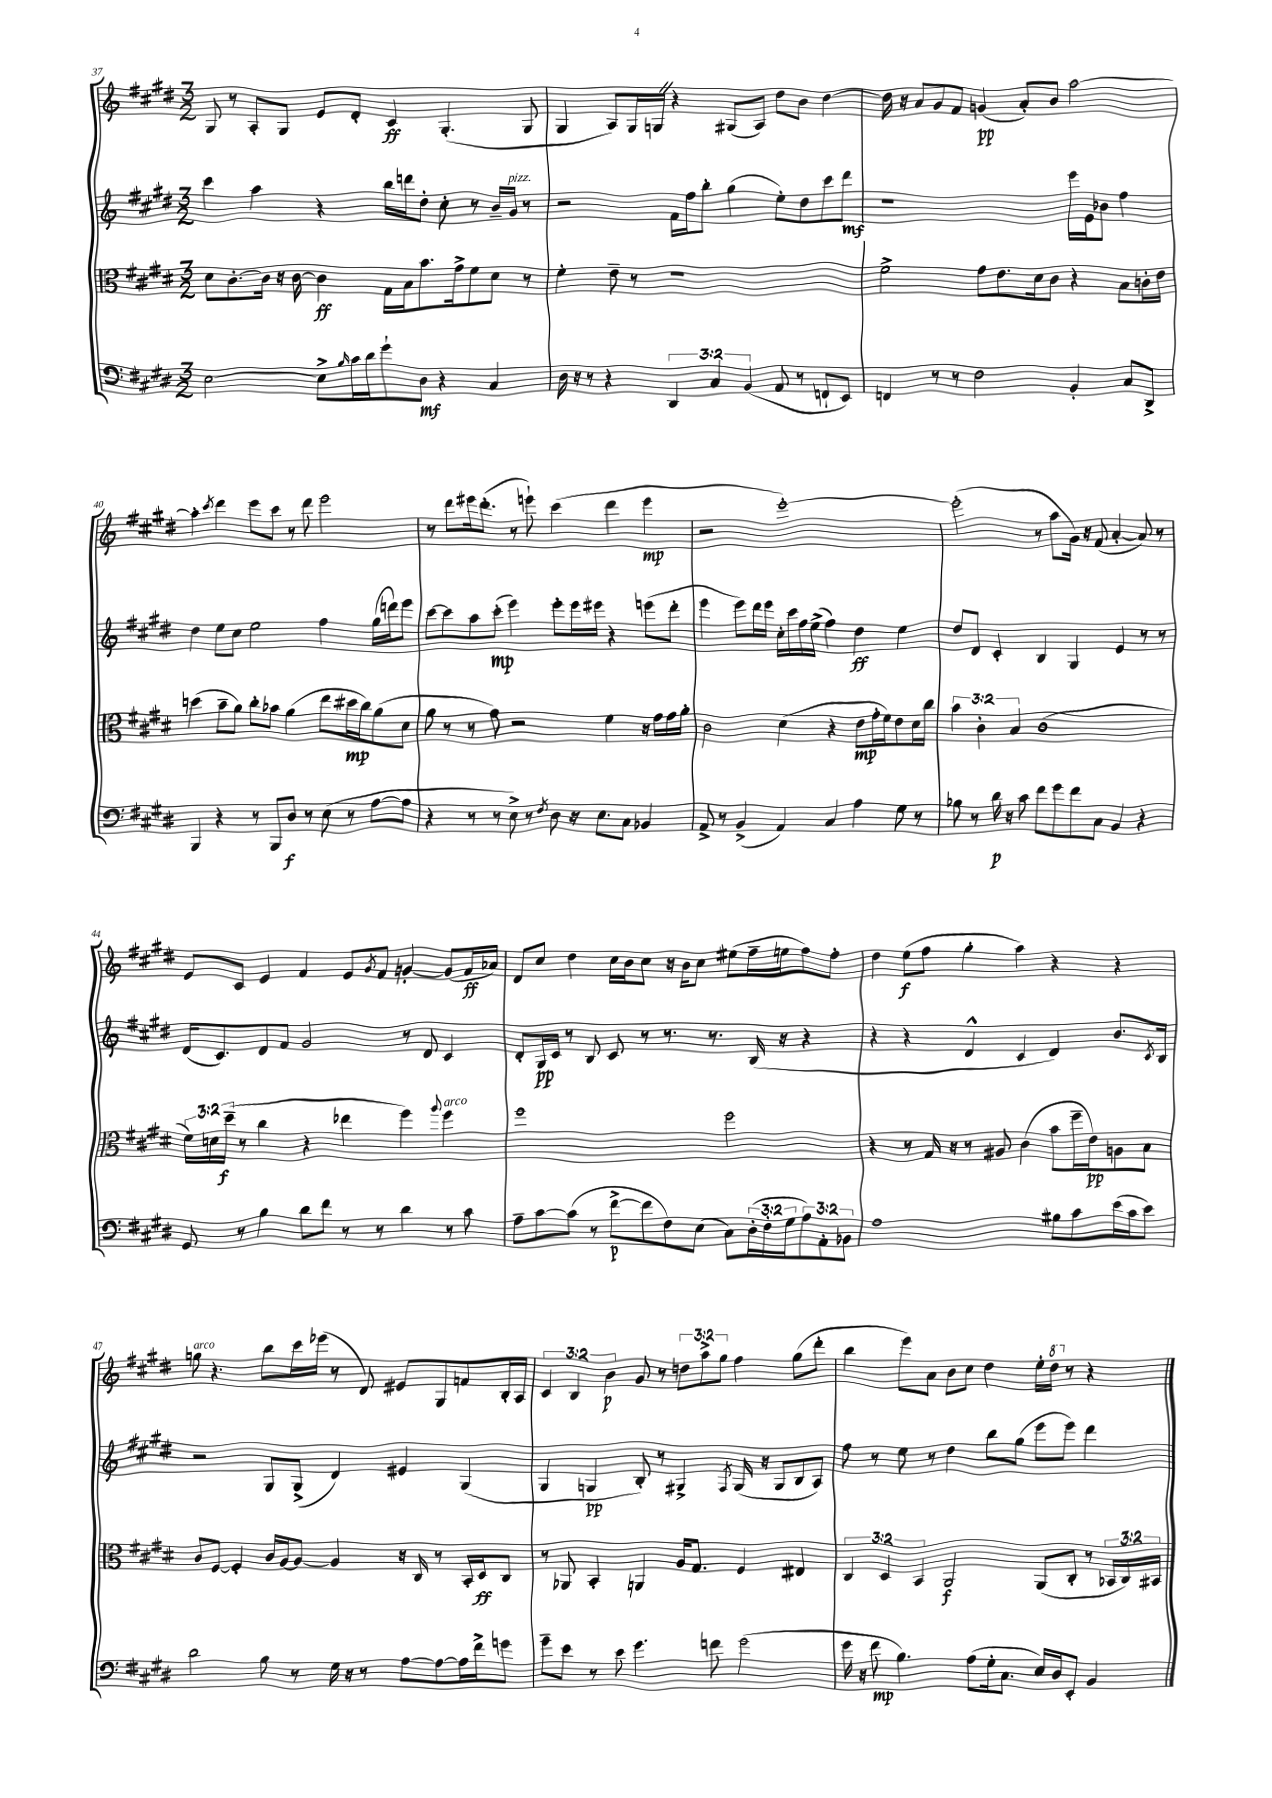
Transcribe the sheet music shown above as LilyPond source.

<<
\new StaffGroup <<
\new Staff = "s0" {
    \clef treble \key e \major \numericTimeSignature \time 3/2 \override Staff.TupletNumber.text = #tuplet-number::calc-fraction-text
    gis8 r8 a8-. gis8 e'8 dis'8-. cis'4\ff gis4.-.( gis8 |
    gis4 a8) gis16 g16 \once \override BreathingSign.text = \markup { \musicglyph "scripts.caesura.straight" } \breathe r4 gis8( a8) dis''8 b'8 dis''4~ |
    dis''16 r16 a'8 gis'8 fis'8 g'4\pp( a'8-.) b'8 a''2~ |
    a''4-. \acciaccatura { cis'''8 } dis'''4 e'''8 cis'''8 r8 dis'''8 e'''2 |
    r8 dis'''8 eis'''16 dis'''8.-.( r8 e'''8-!) cis'''4( dis'''4 e'''4\mp |
    r2 e'''1~-.) |
    e'''2-.( r8 a''8 gis'16) r16 fis'8( a'4~-. a'8) r8 |
    e'8 cis'8 e'4 fis'4 e'8 \acciaccatura { gis'8 } fis'8 g'4~-. g'8( fis'16\ff aes'16) |
    dis'8 cis''8 dis''4 cis''16 b'16 cis''8 r16 b'16 cis''8 eis''8( fis''16-- e''16 fis''8) fis''8-. |
    dis''4 e''8\f( fis''8 gis''4-. a''4) r4 r4 |
    g''8^\markup { \italic "arco" } r4. b''8 cis'''16 ees'''16( r8 dis'8) eis'8 gis8 f'8 b16-. a16 |
    \tuplet 3/2 { cis'4 b4 b'4\p } gis'8 r8 \tuplet 3/2 { d''8 a''8-> gis''8 } fis''4 gis''8( dis'''8-. |
    b''4 e'''8) a'8 b'8 cis''8 dis''4 e''16-. \ottava #1 dis'''16 \ottava #0 r8 r4 \bar "|." |
}
\new Staff = "s1" {
    \clef treble \key e \major \numericTimeSignature \time 3/2
    cis'''4 a''4 r4 b''16 d'''16 dis''8-. cis''8-. r8 b'16-- gis'16^\markup { \italic "pizz." } r8 |
    r2 fis'16 fis''16 b''8-. gis''4( e''8-.) dis''8 cis'''8 dis'''8\mf |
    r1 e'''16 e'16 bes'8 fis''4 |
    dis''4 e''8 cis''8 e''2 fis''4 gis''16( d'''16) e'''8 |
    cis'''8~ cis'''8 a''8 cis'''8-.\mp( e'''4) e'''8-. e'''16 eis'''16 r4 e'''8( dis'''8-. |
    e'''4 e'''8) dis'''16 e'''16 cis''16-. cis'''16 fis''16 e''16->( fis''4) dis''4\ff e''4 |
    dis''8 dis'8 cis'4-. b4 gis4 e'4 r8 r8 |
    dis'16( cis'8.) dis'8 fis'8 gis'2 r8 dis'8 cis'4 |
    dis'8-. gis16\pp cis'16 r8 b8 cis'8 r8 r8. r8. b16( r16 r4 |
    r4 r4 dis'4-^ cis'4 dis'4) b'8. \acciaccatura { cis'8 } b16 |
    r2 gis8 gis8->( dis'4) eis'4 gis4( |
    gis4 g4\pp b8-.) r8 gis4-> \acciaccatura { fis8 } gis16( r16 gis8 b8 a8) |
    fis''8 r8 e''8 r8 dis''4 b''8 gis''8( e'''8 e'''8) dis'''4 \bar "|." |
}
\new Staff = "s2" {
    \clef alto \key e \major \numericTimeSignature \time 3/2 \override Staff.TupletNumber.text = #tuplet-number::calc-fraction-text
    dis'8 cis'8.~-. cis'16 r16 cis'16~ cis'4\ff gis16 b16 b'8. gis'16-> fis'8 dis'8 r8 |
    fis'4-. e'8-- r8 r1 |
    fis'2-> gis'8 e'8. dis'16 cis'8 r4 b8 c'16-. e'16 |
    d''4( b'8-- a'8) cis''8-. bes'8 a'4( e''8 dis''16\mp cis''16) a'8( dis'8 |
    a'8 r8 r8 gis'8) r2 fis'4 r16 gis'16 gis'16 a'16-. |
    cis'2 dis'4( r4 e'8\mp gis'16-. fis'16) e'8 dis'16 cis''16 |
    \tuplet 3/2 { b'4 cis'4-. b4 } cis'1( |
    \tuplet 3/2 { fis'16) d'16 dis''16--\f( } r8 cis''4 r4 ees''4 fis''4) \appoggiatura { a''8 } fis''4^\markup { \italic "arco" } |
    fis''1 fis''2 |
    r4 r8 gis16 r16 r8 ais8 cis'4( b'8 fis''16-- e'16\pp) a8 b8 |
    cis'8 fis8~ fis4-. cis'16 a16~ a8~ a4 r16 cis16 r8 b,16-. dis16\ff cis8 |
    r8 aes,8 b,4-. a,4 a16 gis8. fis4 eis4 |
    \tuplet 3/2 { cis4 dis4 b,4 } a,2\f a,8( cis8-. r8 \tuplet 3/2 { bes,16 cis16) bis,16 } \bar "|." |
}
\new Staff = "s3" {
    \clef bass \key e \major \numericTimeSignature \time 3/2 \override Staff.TupletNumber.text = #tuplet-number::calc-fraction-text
    e2~ e8-> \grace { b16 } cis'16 dis'16 gis'8-! dis8\mf r4 cis4 |
    dis16 r16 r8 r4 \tuplet 3/2 { dis,4 cis4 b,4( } a,8 r8 f,8-! e,8) |
    f,4 r8 r8 fis2 b,4-. cis8 dis,8-> |
    b,,4 r4 r8 b,,8 dis8\f r8 e8( r8 a8~ a8 |
    r4 r8 r8 e8->) r8 \acciaccatura { fis8 } dis8 r16 e8. cis8 bes,4 |
    a,8-> r8 b,4->( a,4) cis4 a4 gis8 r8 |
    bes8 r8 dis'16\p r16 cis'8 fis'8 gis'8 fis'8 cis8 b,4 r4 |
    gis,8 r8 b4 dis'8 fis'8 r8 r8 dis'4 r8 cis'8 |
    a8-- cis'8~ cis'8( r8 fis'8~->\p fis'8 fis8) e8( cis8) \tuplet 3/2 { dis16-.( fis16-. gis16 } \tuplet 3/2 { a8) a,8-. bes,8 } |
    a1 bis8 cis'8 e'16( cis'16 e'8) |
    dis'2 b8 r8 gis16 r16 r8 a8~ a8~ a16 fis'16-> g'8 |
    gis'8-- e'8 r8 e'8 gis'4. f'8 gis'2( |
    gis'16 r16 fis'8\mp b4.) a8( gis16-. cis8. e16) dis16 e,8-. b,4 \bar "|." |
}
>>
>>
\layout { \context { \Score currentBarNumber = #37 } }
